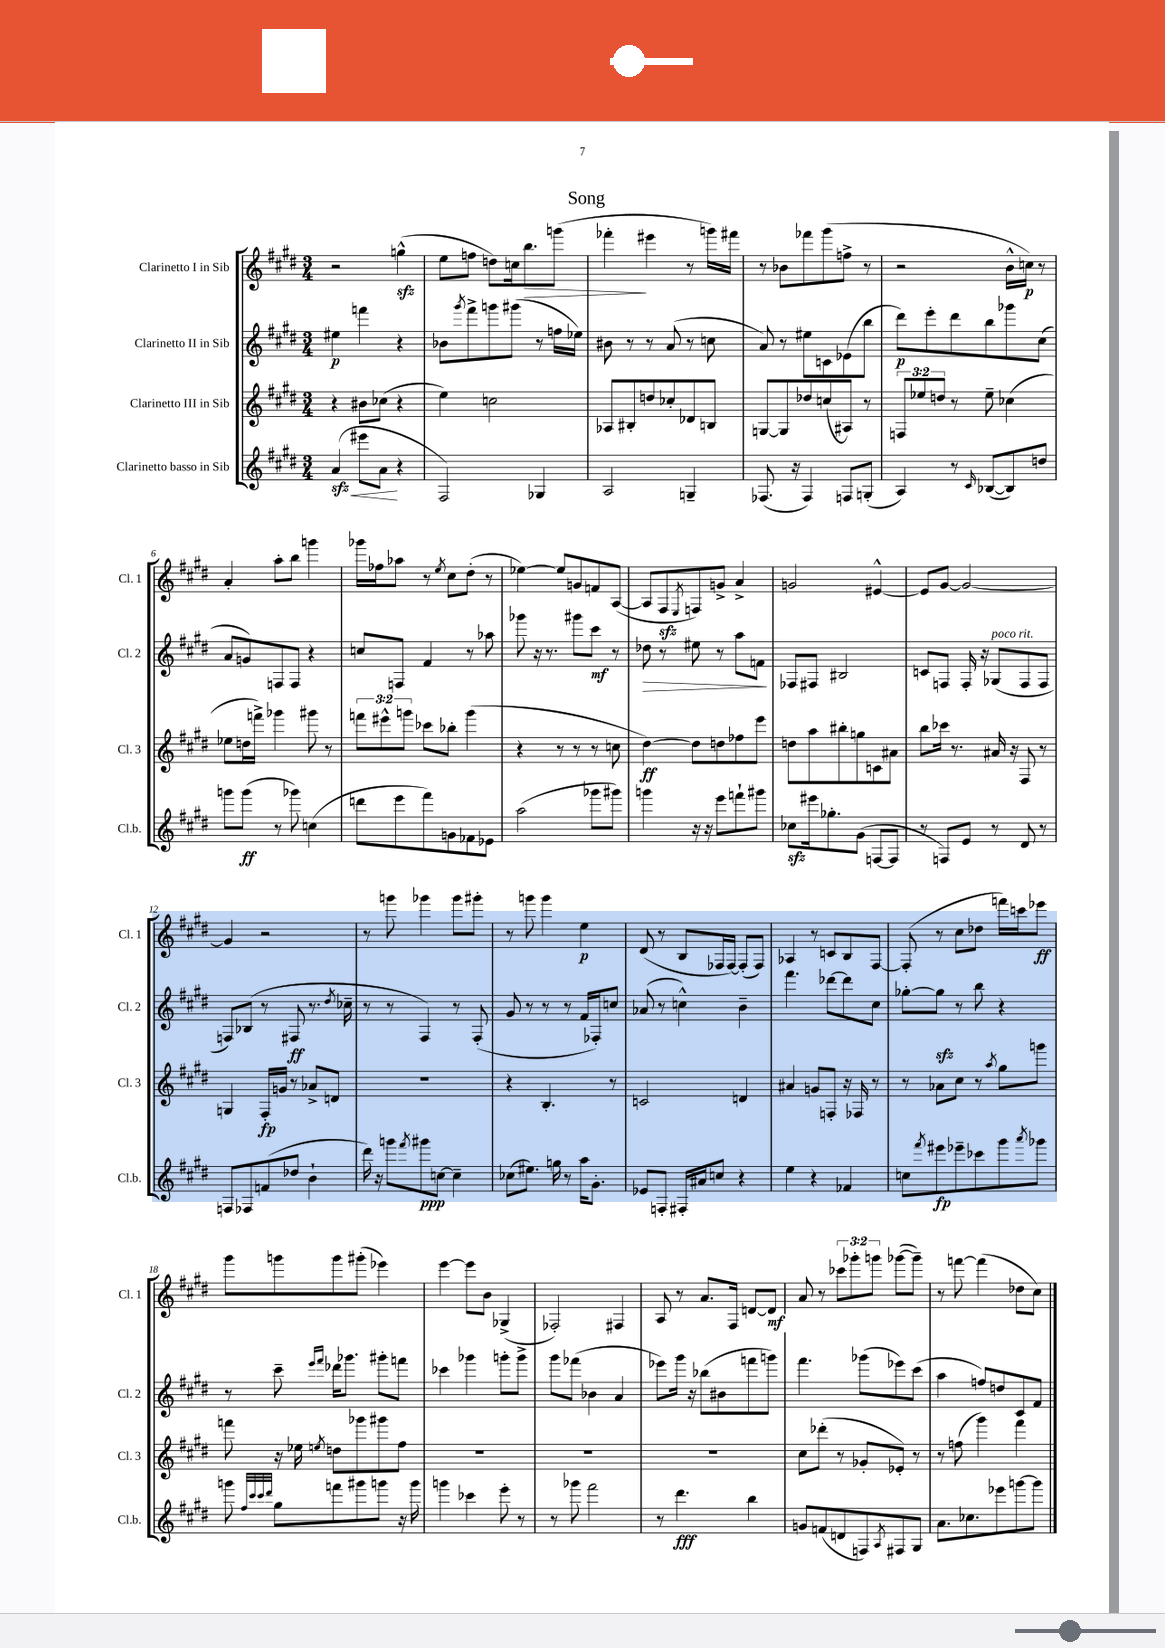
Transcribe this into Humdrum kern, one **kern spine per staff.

**kern	**dynam	**kern	**dynam	**kern	**dynam	**kern	**dynam
*part4	*part4	*part3	*part3	*part2	*part2	*part1	*part1
*staff4	*staff4	*staff3	*staff3	*staff2	*staff2	*staff1	*staff1
*I"Clarinetto basso in Sib	*	*I"Clarinetto III in Sib	*	*I"Clarinetto II in Sib	*	*I"Clarinetto I in Sib	*
*I'Cl.b.	*	*I'Cl. 3	*	*I'Cl. 2	*	*I'Cl. 1	*
*clefG2	*	*clefG2	*	*clefG2	*	*clefG2	*
*k[f#c#g#d#]	*	*k[f#c#g#d#]	*	*k[f#c#g#d#]	*	*k[f#c#g#d#]	*
*M3/4	*	*M3/4	*	*M3/4	*	*M3/4	*
=1	=1	=1	=1	=1	=1	=1	=1
!	!LO:HP:b	!	!	!	!	!	!
(4azz/	<	4r	.	4ee#X\	p	2r	.
8eee#X\L	.	8b#X\L	.	4fffn\	.	.	.
8a\J	.	(8cc-X\J	.	.	.	.	.
4r	[	4r	.	4r	.	(4ggnzz^^\	.
=2	=2	=2	=2	=2	=2	=2	=2
2F#/)	.	4ee\)	.	8b-X\L	.	8ee\L	.
.	.	.	.	8qggg#/	.	.	.
.	.	.	.	8fff#^\	.	8ffn\J	.
.	.	2ccn\	.	8gggn\	.	8ddn\L)	.
.	.	.	.	(8ggg#X\J	.	16ccn\k	.
!	!	!	!	!	!	!	!LO:HP:b
.	.	.	.	.	.	8.bb\	>
4G-X/	.	.	.	8r	.	.	.
.	.	.	.	16ffn\LL	.	(8gggn\J	.
.	.	.	.	16ee-X\JJ)	.	.	.
=3	=3	=3	=3	=3	=3	=3	=3
2A/	.	8A-X/L	.	8b#X\	.	4fff-X'\	.
.	.	8B#X'/	.	8r	.	.	.
.	.	8ddn/	.	8r	.	4eee#X\	]
.	.	8cc-X'/	.	(8a/	.	.	.
4Gn~/	.	8d-X/	.	8r	.	8r	.
.	.	8Bn/J	.	8ccn\	.	16gggn\LL)	.
.	.	.	.	.	.	16fff#X\JJ	.
=4	=4	=4	=4	=4	=4	=4	=4
(8.F-X/	.	[8Gn/L	.	8a/)	.	8r	.
.	.	8G/]	.	8r	.	8b-X\L	.
16r	.	.	.	.	.	.	.
4F-/)	.	8dd-X/	.	8ee#X\L	.	8fff-X\	.
.	.	(8ccn/	.	8cn\	.	(8ggg#\	.
8Fn/L	.	8A#X/J)	.	(8e-X\	.	8ffn^\J	.
(8Gn'/J	.	8r	.	8bb\J	.	8r	.
=5	=5	=5	=5	=5	=5	=5	=5
4A/)	.	12Fn/L	.	8ddd#\L)	p	2r	.
.	.	12ee-X/	.	.	.	.	.
.	.	.	.	8eee'\	.	.	.
.	.	12ddn/J	.	.	.	.	.
8r	.	8r	.	8ddd#\	.	.	.
16qqc#/	.	.	.	.	.	.	.
([8B-X/L	.	8ee-~\	.	8bb\	.	.	.
8B-/])	.	(4cc-X\	.	8ggg-X\	.	16b^^\LL	.
.	.	.	.	.	.	16ccn\JJ)	p
8ddn/J	.	.	.	(8cc#\J	.	8r	.
!!LO:LB:g=z
=6	=6	=6	=6	=6	=6	=6	=6
8gggn\L	.	8ee-X\L	.	8a/L	.	4a'/	.
(8ggg\J	ff	16ddn\L	.	8gn/)	.	.	.
.	.	16fffn^\JJ)	.	.	.	.	.
8r	.	4ggg-X\	.	8Fn/	.	8aa'\L	.
8ggg-X\)	.	.	.	8F/J	.	8bb\J	.
(4ccn\	.	8ggg#X\	.	4r	.	4gggn\	.
.	.	8r	.	.	.	.	.
=7	=7	=7	=7	=7	=7	=7	=7
8dddn\L	.	12fffn\L	.	8ccn/L	.	16ggg-X\LL	.
.	.	.	.	.	.	16ff-X\J	.
.	.	12eee#X^^\	.	.	.	.	.
8eee\	.	.	.	8Fn/J	.	8aa-X\J	.
.	.	12gggn\J	.	.	.	.	.
8fff#\)	.	8ccc-X\L	.	4f#/	.	8r	.
.	.	.	.	.	.	8qee/	.
8gn\	.	8bb-X'\J	.	.	.	8cc#\L	.
8f-X\	.	(4ggg\	.	8r	.	(8dd#'\J	.
8e-X\J	.	.	.	8aa-X\	.	8r	.
=8	=8	=8	=8	=8	=8	=8	=8
(2aa\	.	4r	.	8ggg-X\	.	[4ee-X\)	.
.	.	.	.	16r	.	.	.
.	.	.	.	8.r	.	.	.
.	.	8r	.	.	.	8ee-/L]	.
.	.	8r	.	8ggg#X\L	.	8gn/	.
8ggg-X\L	.	8r	.	8ccc#\J	mf	8fn/	.
8ggg#X\J)	.	8ccn\	.	8r	.	([8A/J	.
=9	=9	=9	=9	=9	=9	=9	=9
!	!	!	!	!	!LO:HP:b	!	!
4gggn\	.	[4dd#\)	ff	8dd-X\	>	8A/L]	.
.	.	.	.	8r	.	8F#zz/	.
.	.	.	.	.	.	8qE/	.
16r	.	8dd#\L]	.	8ee#X\	.	8Fn/)	.
16r	.	.	.	.	.	.	.
8eee\L	.	8ddn\	.	8r	.	8gn^/J	.
8fffn`\	.	8ff-X\	.	8aa\L	.	4a^/	.
8ggg#X\J	.	8eee\J	.	8fn\J	.	.	.
.	.	.	.	.	]	.	.
=10	=10	=10	=10	=10	=10	=10	=10
8cc-Xzz\L	.	8ddn\L	.	8F-X/L	.	2gn/	.
16eee#X\k	.	8aa\	.	8F#X/J	.	.	.
8.gg-X'\	.	.	.	.	.	.	.
.	.	8bb#X'\	.	2B#X/	.	.	.
(8g#\J	.	8ggn\	.	.	.	.	.
[8Fn/L	.	8cn\	.	.	.	[4e#X^^/	.
8F/J]	.	8a#X\J	.	.	.	.	.
=11	=11	=11	=11	=11	=11	=11	=11
8r	.	8bb\L	.	8cn/L	.	8e#/L]	.
8Fn/L)	.	16ccc-X\Jk	.	8Fn/J	.	[8g#/J	.
.	.	8.r	.	.	.	.	.
8e/J	.	.	.	16F'/	.	2g#/_	.
.	.	.	.	16r	.	.	.
!	!	!	!	!LO:TX:a:i:t=poco rit.	!	!	!
8r	.	16a#X/	.	(8G-X/L	.	.	.
.	.	16r	.	.	.	.	.
8d#/	.	8F#/	.	8F/	.	.	.
8r	.	8r	.	8F/J	.	.	.
!!LO:LB:g=z
=12	=12	=12	=12	=12	=12	=12	=12
8Fn/L	.	4Gn/	.	8Fn/L)	.	4g#/]	.
8F-X/	.	.	.	(8B-X/J	.	.	.
(8fn/	.	16F#'/LL	fp	8r	.	2r	.
.	.	16gn/JJ	.	.	.	.	.
8dd-X/J	.	8r	.	8F#X/	ff	.	.
4b`\	.	8a-X^/L	.	8.r	.	.	.
.	.	8dn/J	.	.	.	.	.
.	.	.	.	8qdd#/	.	.	.
.	.	.	.	16cc-X~\	.	.	.
=13	=13	=13	=13	=13	=13	=13	=13
16ddd#\)	.	2.r	.	8r	.	8r	.
16r	.	.	.	.	.	.	.
8gggn\L	.	.	.	8r	.	8gggn\	.
8qfff#/	.	.	.	.	.	.	.
8ggg#X\	ppp	.	.	4F#/)	.	4ggg-X\	.
[8ccn\J	.	.	.	.	.	.	.
4cc~\]	.	.	.	8r	.	8ggg-\L	.
.	.	.	.	(8F#'/	.	8ggg#X'\J	.
=14	=14	=14	=14	=14	=14	=14	=14
(8cc-X\L	.	4r	.	8g#/	.	8r	.
8.ee#X\J)	.	.	.	8r	.	8gggn\	.
.	.	4.B'/	.	8r	.	4ggg\	.
16ggn\	.	.	.	.	.	.	.
8r	.	.	.	8r	.	.	.
16aa\KL	.	.	.	16f#/LL	.	4ee\	p
8.g#'\J	.	.	.	16F-X'/J)	.	.	.
.	.	8r	.	8ccn/J	.	.	.
=15	=15	=15	=15	=15	=15	=15	=15
8e-X/L	.	2cn/	.	(8a-X/	.	(8d#/	.
8Fn'/J	.	.	.	8r	.	8r	.
16F#X'/LL	.	.	.	4ccn^^\)	.	8B/L	.
16a#X/J	.	.	.	.	.	.	.
8ccn/J	.	.	.	.	.	16F-X/L	.
.	.	.	.	.	.	[16F-/JJ)	.
4r	.	4dn/	.	4b~\	.	(8F-'/L]	.
.	.	.	.	.	.	8F-/J)	.
=16	=16	=16	=16	=16	=16	=16	=16
4ee\	.	4a#X/	.	4.fff#\	.	4A-X/	.
4r	.	8gn/L	.	.	.	8r	.
.	.	8Fn'/J	.	[8ddd-X\L	.	8cn/L	.
4f-X/	.	16r	.	8ddd-\]	.	8B/	.
.	.	16F-X/	.	.	.	.	.
.	.	8r	.	8cc#\J	.	[8F#/J	.
=17	=17	=17	=17	=17	=17	=17	=17
8ccn\L	.	8r	.	[8gg-X'\L	.	(8F#'/]	.
8qfff#/	.	.	.	.	.	.	.
8eee#X\	fp	8a-X\L	.	8gg-zz\J]	.	8r	.
8eee-X~\	.	8cc#\J	.	8r	.	8cc#\L	.
8ccc-X\	.	8r	.	8bb\	.	8dd-X\J	.
.	.	8qaa/	.	.	.	.	.
8ggg#\	.	8gg#\L	.	4r	.	16fffn\LL)	.
.	.	.	.	.	.	16cccn\J	.
8qaaa/	.	.	.	.	.	.	.
8ggg-X\J	.	8gggn\J	.	.	.	8eee-X\J	ff
!!LO:LB:g=z
=18	=18	=18	=18	=18	=18	=18	=18
8gggn\	.	8fffn\	.	8r	.	8ggg#\L	.
32qqff#/LLL	.	.	.	.	.	.	.
32qqccc#/	.	.	.	.	.	.	.
32qqccc#/	.	.	.	.	.	.	.
32qqddd#/JJJ	.	.	.	.	.	.	.
8gg#\L	.	16r	.	8ccc#~\	.	8gggn\	.
.	.	16ee-X\	.	.	.	.	.
.	.	.	.	16qqeee/LL	.	.	.
.	.	8qeen/	.	16qqfff#/JJ	.	.	.
8fffn\	.	8ddn\L	.	16ddd-X\KL	.	8ggg\	.
.	.	.	.	8.ggg-X\J	.	.	.
8ggg#X\	.	8ggg-X\	.	.	.	(8ggg#X'\J	.
8gggn\J	.	8ggg#X\	.	8ggg#X'\L	.	4eee-X\)	.
16r	.	8ff#\J	.	8fffn\J	.	.	.
16ggg\	.	.	.	.	.	.	.
=19	=19	=19	=19	=19	=19	=19	=19
4gggn\	.	2.r	.	4ccc-X\	.	[4eee\	.
4ccc-X\	.	.	.	4ggg-X\	.	8eee\L]	.
.	.	.	.	.	.	8b\J	.
8eee'\	.	.	.	8gggn'\L	.	(4G-X^/	.
8r	.	.	.	8ggg^\J	.	.	.
=20	=20	=20	=20	=20	=20	=20	=20
8r	.	2.r	.	8ggg#\L	.	2F-X'/)	.
8ggg-X\	.	.	.	(8fff-X\J	.	.	.
2fff#\	.	.	.	4b-X\	.	.	.
.	.	.	.	4a/	.	4F#X/	.
=21	=21	=21	=21	=21	=21	=21	=21
8r	.	2.r	.	8eee-X\L)	.	8A/	.
4.ddd#\	fff	.	.	16ggg#\Jk	.	8r	.
.	.	.	.	16r	.	.	.
.	.	.	.	(8bb-X\L	.	8.a/L	.
.	.	.	.	8b#X\	.	.	.
.	.	.	.	.	.	16F#/Jk	.
4bb\	.	.	.	8fffn\	.	[8dn/L	.
.	.	.	.	8gggn\J)	.	8d/J]	mf
=22	=22	=22	=22	=22	=22	=22	=22
8gn/L	.	8cc#\L	.	4.fff#\	.	8a/	.
(8fn/	.	(8ddd-X'\J	.	.	.	8r	.
8dn/	.	8r	.	.	.	12ccc-X\L	.
.	.	.	.	.	.	12ggg-X'\	.
8Fn/)	.	8g-X'/L	.	(8ggg-X\L	.	.	.
.	.	.	.	.	.	12gggn\J	.
8qA/	.	.	.	.	.	.	.
8F#X/	.	8e-X'/J)	.	8eee-X\)	.	([8ggg-X\L	.
8G#/J	.	8r	.	(8ccc#\J	.	8ggg-~\J])	.
=23	=23	=23	=23	=23	=23	=23	=23
8.a\L	.	8r	.	4aa\	.	8r	.
.	.	(8ffn\	.	.	.	[8fffn\	.
8.cc-X\	.	.	.	.	.	.	.
.	.	4ggg#\)	.	8ffn/L)	.	(4fff\]	.
8eee-X\	.	.	.	8ddn/	.	.	.
[8gggn\	.	4fff#\	.	8c#/	.	8dd-X\L	.
8ggg\J]	.	.	.	8f#/J	.	8cc#\J)	.
==	==	==	==	==	==	==	==
*-	*-	*-	*-	*-	*-	*-	*-
